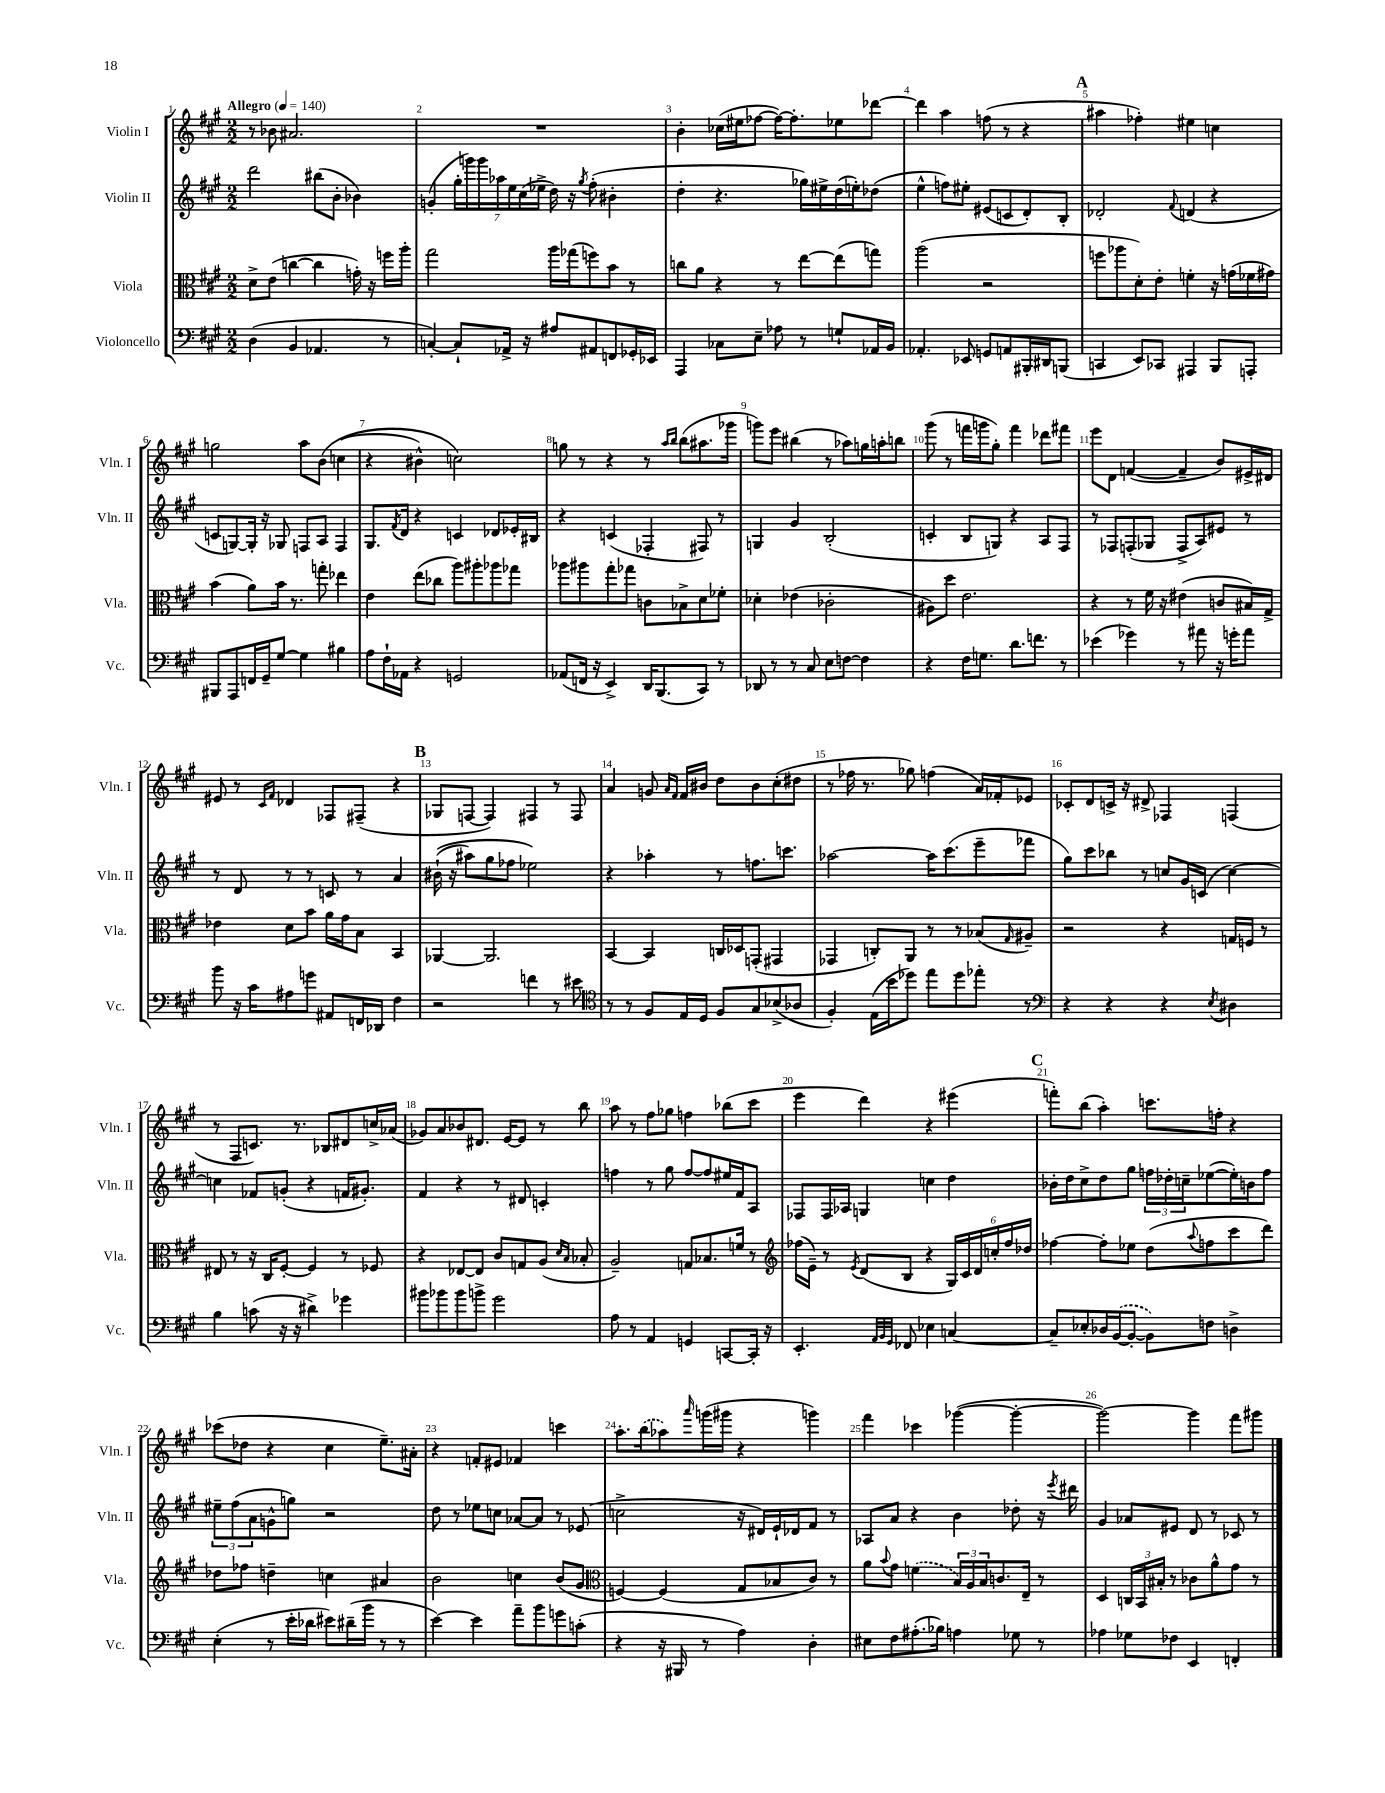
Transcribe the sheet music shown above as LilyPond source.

<<
\new StaffGroup <<
\new Staff = "s0" \with { instrumentName = "Violin I" shortInstrumentName = "Vln. I" } {
    \clef treble \key a \major \numericTimeSignature \time 2/2 \tempo "Allegro" 4 = 140
    r8 bes'8 ais'2. |
    R1 |
    b'4-. ces''16( eis''16 fes''8~ fes''16~) fes''8.-. ees''8 des'''8~ |
    des'''4 a''4 f''8( r8 r4 |
    \mark \markup { \bold "A" } ais''4 fes''4-.) eis''4 c''4 |
    g''2 a''8 b'8\( c''4( |
    r4 bis'4-^) c''2\) |
    g''8 r8 r4 r8 \grace { a''16 b''16 } b''8( ais''8. ges'''16 |
    g'''8) e'''8 bis''4( r8 aes''8) g''16 a''16-. b''8 |
    gis'''8( r8 f'''16 g'''16 gis''8-.) f'''4 des'''8 fis'''8 |
    e'''8 d'8 f'4~( f'4-- b'8) eis'16-> dis'16 |
    eis'8 r8 \grace { cis'16 fis'16 } des'4 fes8 fis8--( r4 |
    \mark \markup { \bold "B" } ges8 f8~ f4) fis4 r8 fis8 |
    a'4 g'8 \grace { a'16 fis'16 } fis'16 bis'16 d''8 bis'8 cis''8-.( dis''8 |
    r8 fes''16 r8. ges''8) f''4( a'16) fes'16-. ees'8 |
    ces'8-. d'8 c'16-> r16 dis'8-> fes4 f4( |
    r8 fis8 c'8.) r8. bes8 dis'8 c''16-> aes'16( |
    ges'8) a'8 bes'8 dis'8. e'16~ e'8 r8 b''8 |
    a''8 r8 fis''8 ges''8 f''4 bes''8( cis'''8 |
    e'''4 d'''4) r4 eis'''4( |
    \mark \markup { \bold "C" } f'''8-.) b''8( a''4-.) c'''8. f''16-. r4 |
    ces'''8( des''8 r4 cis''4 e''8.--) ais'16-. |
    r4 f'8-. eis'8 fes'4 c'''4 |
    a''8.-. \once \slurDashed b''16( aes''8) \grace { a'''16 } g'''16( gis'''16 r4 g'''4) |
    fis'''4 ces'''4 ges'''4~( ges'''4~-. |
    ges'''2~) ges'''4 fis'''8 gis'''8 \bar "|." |
}
\new Staff = "s1" \with { instrumentName = "Violin II" shortInstrumentName = "Vln. II" } {
    \clef treble \key a \major \numericTimeSignature \time 2/2
    d'''2 bis''8( b'8-. bes'4) |
    g'4-.( \tuplet 7/4 { gis''16-. g'''16) g'''16 aes''16 e''16 cis''16( ees''16-> } d''16) r16 \acciaccatura { gis''8 } fis''8-.( bis'4-. |
    d''4-. r4. ges''16) eis''16-> d''16( e''16-.) des''8( |
    e''4-^ f''8) eis''8-. eis'8( c'8 d'8-.) b8-. |
    \mark \markup { \bold "A" } des'2-. \appoggiatura { fis'8 } d'4( r4 |
    c'8 g8~) g16-. r16 ges8 f8 a8 f4 |
    gis8. \acciaccatura { fis'8 } d'16 r4 c'4 des'8 ees'16-. bis16 |
    r4 c'4( fes4-. fis8) r8 |
    g4 gis'4 b2-.( |
    c'4-. b8 g8) r4 a8 fis8 |
    r8 fes8 f8-.( ges8 f8-> a8) eis'8 r8 |
    r8 d'8 r8 r8 c'8 r8 a'4 |
    \mark \markup { \bold "B" } bis'16-!(\( r16 ais''8) gis''8 fes''8 ees''2\) |
    r4 aes''4-. r8 f''8. c'''8. |
    aes''2~ aes''16 cis'''8.( e'''8-- fes'''8 |
    gis''8) cis'''8 bes''8 r8 c''8 gis'16 c'16( c''4~) |
    c''4 fes'8 g'8-.( r4 f'16 gis'8.-.) |
    fis'4 r4 r8 dis'8 c'4-. |
    f''4 r8 gis''8 f''8~ f''8 eis''16 fis'16 a8 |
    fes8 fes16 aes16 g4 c''4 d''4 |
    \mark \markup { \bold "C" } bes'16-. d''16 cis''8-> d''8 gis''8 \tuplet 3/2 { f''16 des''16-. c''16-- } ees''8~( ees''16-.) b'16 f''8 |
    \tuplet 3/2 { eis''8-- fis''8( a'8 } g'8-^ g''8) r2 |
    d''8 r8 ees''8 c''8 aes'8~ aes'8 r8 ees'8( |
    c''2-> r16 dis'16) e'16-! des'16 fis'8 r8 |
    aes8 a'8 r4 b'4 des''8-. r16 \acciaccatura { e'''8 } dis'''16 |
    gis'4 aes'8 eis'8 d'8 r8 ces'8 r8 \bar "|." |
}
\new Staff = "s2" \with { instrumentName = "Viola" shortInstrumentName = "Vla." } {
    \clef alto \key a \major \numericTimeSignature \time 2/2
    d'8-> e'8( c''4~ c''4 g'16-.) r16 f''16 a''16-. |
    gis''2 a''16 ges''16( f''8) b'8 r8 |
    c''8 a'8 r4 r8 e''8~ e''8( g''8) |
    a''2( r2 |
    \mark \markup { \bold "A" } f''8 aes''8 d'8-.) e'8-. f'4-. r16 g'16( fes'16 gis'16) |
    b'4( a'8) b'16 r8. g''8-. ees''4 |
    e'4 e''8( ces''8 a''8) ais''8-. aes''8 ges''8 |
    aes''8 ais''8 gis''8-. ges''8 c'8 bes8-> d'8 fes'8-. |
    des'4-. ees'4( ces'2-. |
    ais8) d''8 e'2. |
    r4 r8 fis'16 r16 eis'4( c'8 bis16) gis16-> |
    ees'4 d'8 b'8 a'16 gis'16 b8 b,4 |
    \mark \markup { \bold "B" } aes,4~ aes,2. |
    b,4~ b,4 c16 des16 g,8-.( gis,4 |
    ges,4 c8-.) a,8 r8 r8 bes8( \grace { gis16 } ais8--) |
    r2 r4 g16 f16 r8 |
    eis8 r8 r16 cis16 fis8~-. fis4 r8 fes8 |
    r4 ees8~ ees8 cis'8 g8 a8( \grace { d'16 b16 } bes8-. |
    a2--) g8 bes8. f'16 r8 |
    \clef treble fes''16( e'16--) r8 \acciaccatura { e'8 } d'8( b8 r4 \tuplet 6/4 { gis16) cis'16 d'16 c''16-. fes''16 des''16 } |
    \mark \markup { \bold "C" } fes''4~ fes''8-. ees''8 d''8( \appoggiatura { a''8 } f''8 cis'''8 d'''8) |
    des''8 fes''8 d''4-- c''4 ais'4 |
    b'2 c''4 b'8( gis'8 |
    \clef alto f4~) f4( gis8 bes8 cis'8) r8 |
    a'8 \appoggiatura { b'8 } gis'8 \once \slurDashed f'4( \tuplet 3/2 { b16) a16 b16 } c'8. e16-- r8 |
    d4 \tuplet 3/2 { c16 b,16 bis16-. } r8 ces'8 a'8-^ gis'8 r8 \bar "|." |
}
\new Staff = "s3" \with { instrumentName = "Violoncello" shortInstrumentName = "Vc." } {
    \clef bass \key a \major \numericTimeSignature \time 2/2
    d4( b,4 aes,4. r8 |
    c4~-.) c8-! aes,16-> r16 ais8 ais,8 f,8 ges,16-. ees,16 |
    a,,4 ces8 e8-- aes8 r8 g8-! aes,16 b,16 |
    aes,4.-. ees,8 g,8 a,8 bis,,16-. dis,16 b,,8( |
    \mark \markup { \bold "A" } c,4 e,8) ces,8 ais,,4 b,,8 a,,8-. |
    bis,,8 a,,8 f,16 gis,16-- gis8~ gis4 bis4 |
    a8 fis16-! aes,16 r4 g,2 |
    aes,8( f,16 r16 e,4->) d,16 b,,8.( cis,8) r8 |
    des,8 r8 r8 cis8 e8 f8~ f4 |
    r4 fis16 g8. d'8. f'8. r8 |
    ees'4( ges'4) r8 ais'8 r16 g'16-. ais'8 |
    b'8 r16 cis'16 ais8 g'8 ais,8 f,16 des,16 fis4 |
    \mark \markup { \bold "B" } r2 f'4 r8 eis'8 |
    \clef tenor r8 r8 fis8 e16 d16 fis8 gis8 bes8->( aes8 |
    fis4-.) e16( b'16 des''8) e''8 des''8 ees''8-. r8 |
    \clef bass r4 r4 r4 \acciaccatura { e8 } dis4 |
    b4 c'8( r16 r16 dis'4->) ges'4 |
    bis'8 bes'8 bes'8 b'8-> gis'2 |
    a8 r8 a,4 g,4 c,8~ c,16-. r16 |
    e,4.-. \grace { a,32 b,32 gis,32 } fes,8 ees4 c4~ |
    \mark \markup { \bold "C" } c8-- ees8-. des16 \once \slurDashed b,16~( b,8~-. b,8) f8 d4-> |
    e4-.( r8 e'16-. des'16 eis'8) dis'16--( b'16 r8 r8 |
    e'4~) e'4 a'8-- b'8 g'8 c'8-.( |
    r4 r16 bis,,16 r8 a4) d4-. |
    eis8 fis8 ais8.-.( bes16) a4 ges8 r8 |
    aes4 ges8 fes8 e,4 f,4-. \bar "|." |
}
>>
>>
\layout { \context { \Score \override BarNumber.break-visibility = ##(#f #t #t) barNumberVisibility = #all-bar-numbers-visible } }
